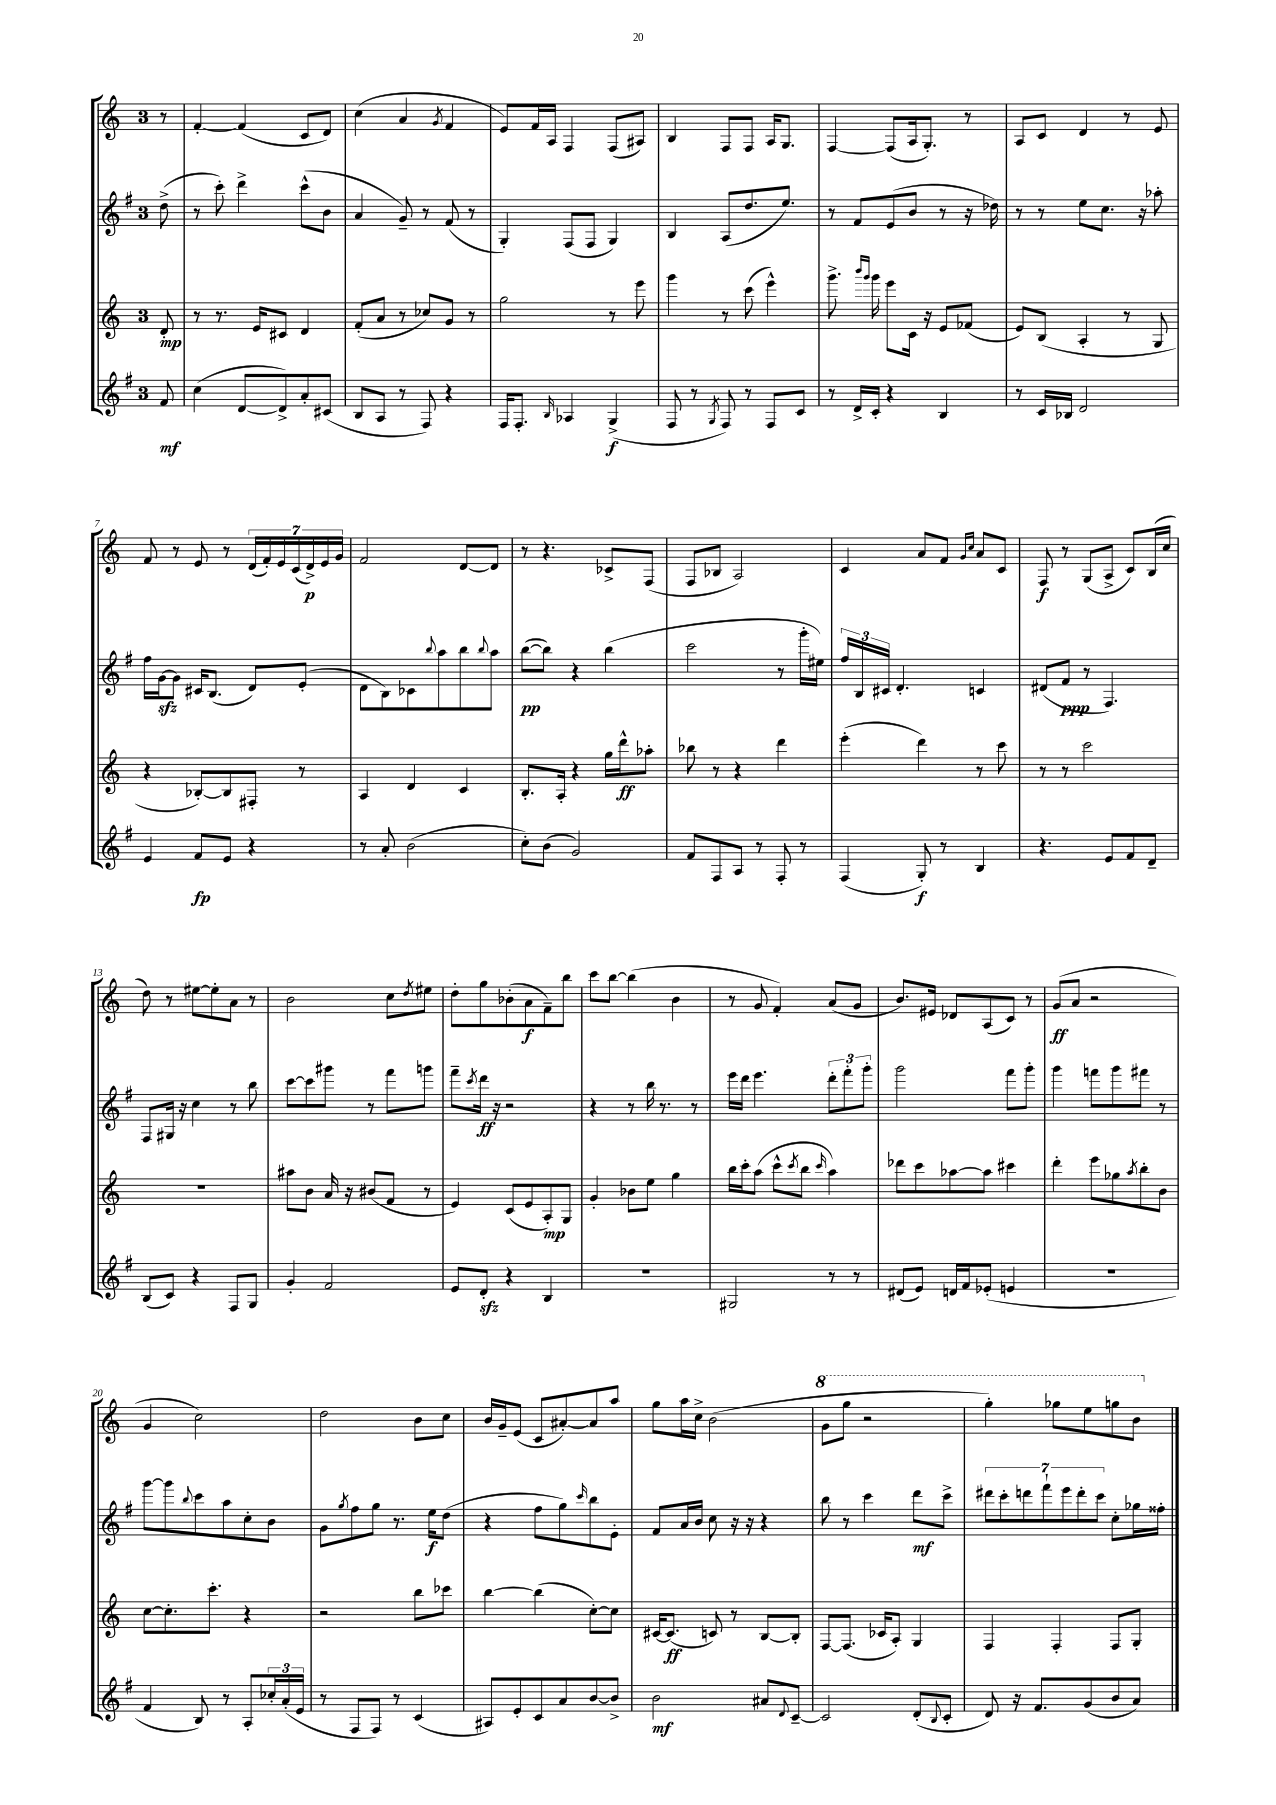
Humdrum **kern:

**kern	**dynam	**kern	**dynam	**kern	**dynam	**kern	**dynam
*part4	*part4	*part3	*part3	*part2	*part2	*part1	*part1
*staff4	*staff4	*staff3	*staff3	*staff2	*staff2	*staff1	*staff1
*clefG2	*	*clefG2	*	*clefG2	*	*clefG2	*
*k[f#]	*	*k[]	*	*k[f#]	*	*k[]	*
*M3/4	*	*M3/4	*	*M3/4	*	*M3/4	*
=	=	=	=	=	=	=	=
8f#/	mf	8d'/	mp	(8dd^\	.	8r	.
=1	=1	=1	=1	=1	=1	=1	=1
(4cc\	.	8r	.	8r	.	[4f'/	.
.	.	8.r	.	8ccc'\)	.	.	.
[8d/L	.	.	.	4ddd^\	.	(4f/]	.
.	.	16e/KL	.	.	.	.	.
8d^/])	.	8c#X/J	.	.	.	.	.
8a'/	.	4d/	.	(8ccc^^\L	.	8c/L	.
(8c#X/J	.	.	.	8b\J	.	8d/J)	.
=2	=2	=2	=2	=2	=2	=2	=2
8B/L	.	(8f'/L	.	4a/	.	(4cc\	.
8A/J	.	8a/J	.	.	.	.	.
8r	.	8r	.	8g~/)	.	4a/	.
8F#/)	.	8cc-X/L)	.	8r	.	.	.
.	.	.	.	.	.	8qg/	.
4r	.	8g/J	.	(8f#/	.	4f/	.
.	.	8r	.	8r	.	.	.
=3	=3	=3	=3	=3	=3	=3	=3
16F#/KL	.	2gg\	.	4G'/)	.	8e/L)	.
8.F#'/J	.	.	.	.	.	.	.
.	.	.	.	.	.	16f/L	.
.	.	.	.	.	.	16A/JJ	.
16qqB/	.	.	.	.	.	.	.
4A-X/	.	.	.	(8F#/L	.	4F/	.
.	.	.	.	8F#/J	.	.	.
(4G^/	f	8r	.	4G/)	.	(8F/L	.
.	.	8eee\	.	.	.	8A#X/J)	.
=4	=4	=4	=4	=4	=4	=4	=4
8F#/	.	4ggg\	.	4B/	.	4B/	.
8r	.	.	.	.	.	.	.
8qG/	.	.	.	.	.	.	.
8F#/)	.	8r	.	(8A/L	.	8F/L	.
8r	.	(8ccc\	.	8.dd/	.	8F/J	.
8F#/L	.	4eee^^\)	.	.	.	16A/KL	.
.	.	.	.	8.ee/J)	.	8.G/J	.
8c/J	.	.	.	.	.	.	.
=5	=5	=5	=5	=5	=5	=5	=5
8r	.	8.ggg^\	.	8r	.	[4F/	.
16d^/LL	.	.	.	8f#/L	.	.	.
.	.	16qqbbb/LL	.	.	.	.	.
.	.	16qqggg/JJ	.	.	.	.	.
16c'/JJ	.	16ggg\	.	.	.	.	.
4r	.	8eee\L	.	(8e/	.	(8F/L]	.
.	.	16c\Jk	.	8b/J	.	16A/k	.
.	.	16r	.	.	.	8.G'/J)	.
4B/	.	8e/L	.	8r	.	.	.
.	.	(8f-X/J	.	16r	.	8r	.
.	.	.	.	16dd-X\)	.	.	.
=6	=6	=6	=6	=6	=6	=6	=6
8r	.	8e/L)	.	8r	.	8A/L	.
16c/LL	.	(8B/J	.	8r	.	8c/J	.
16B-X/JJ	.	.	.	.	.	.	.
2d/	.	4A'/	.	8ee\L	.	4d/	.
.	.	.	.	8.cc\J	.	.	.
.	.	8r	.	.	.	8r	.
.	.	.	.	16r	.	.	.
.	.	8G/	.	8aa-X'\	.	8e/	.
!!LO:LB:g=z
=7	=7	=7	=7	=7	=7	=7	=7
4e/	.	4r	.	16ff#\LL	.	8f/	.
.	.	.	.	[16gzz\J	.	.	.
.	.	.	.	8g\J]	.	8r	.
8f#/L	fp	[8B-X'/L)	.	16c#X/KL	.	8e/	.
.	.	.	.	(8.B/J	.	.	.
8e/J	.	8B-/]	.	.	.	8r	.
4r	.	8F#X'/J	.	8d/L)	.	(28d/LL	.
.	.	.	.	.	.	28f'/)	.
.	.	.	.	.	.	28e/	.
.	.	.	.	.	.	(28c/	.
.	.	8r	.	(8e'/J	.	.	.
.	.	.	.	.	.	28d^/)	p
.	.	.	.	.	.	28e/	.
.	.	.	.	.	.	28g/JJ	.
=8	=8	=8	=8	=8	=8	=8	=8
8r	.	4A/	.	8d\L	.	2f/	.
8a'/	.	.	.	8B\)	.	.	.
(2b\	.	4d/	.	8c-X\	.	.	.
.	.	.	.	8qqbb/	.	.	.
.	.	.	.	8aa\	.	.	.
.	.	4c/	.	8bb\	.	[8d/L	.
.	.	.	.	8qqbb/	.	.	.
.	.	.	.	8aa\J	.	8d/J]	.
=9	=9	=9	=9	=9	=9	=9	=9
8cc'\L)	.	8.B'/L	.	([8bb\L	pp	8r	.
(8b\J	.	.	.	8bb\J])	.	4.r	.
.	.	16A'/Jk	.	.	.	.	.
2g/)	.	4r	.	4r	.	.	.
.	.	16gg\LL	.	(4bb\	.	8c-X^/L	.
.	.	16ddd^^\J	ff	.	.	.	.
.	.	8aa-X'\J	.	.	.	(8F/J	.
=10	=10	=10	=10	=10	=10	=10	=10
8f#/L	.	8bb-X\	.	2ccc\	.	8F/L	.
8F#/	.	8r	.	.	.	8B-X/J	.
8A/J	.	4r	.	.	.	2A/)	.
8r	.	.	.	.	.	.	.
8F#'/	.	4ddd\	.	8r	.	.	.
8r	.	.	.	16ggg'\LL	.	.	.
.	.	.	.	16ee#X\JJ)	.	.	.
=11	=11	=11	=11	=11	=11	=11	=11
(4F#/	.	(4eee'\	.	24ff#/LL	.	4c/	.
.	.	.	.	24B/	.	.	.
.	.	.	.	24c#X/JJ	.	.	.
.	.	.	.	4.d'/	.	.	.
8G'/)	f	4ddd\)	.	.	.	8a/L	.
8r	.	.	.	.	.	8f/J	.
.	.	.	.	.	.	16qqg/LL	.
.	.	.	.	.	.	16qqcc/JJ	.
4B/	.	8r	.	4cn/	.	8a/L	.
.	.	8ccc\	.	.	.	8c/J	.
=12	=12	=12	=12	=12	=12	=12	=12
4.r	.	8r	.	(8d#X/L	.	8F/	f
.	.	8r	.	8f#/J	ppp	8r	.
.	.	2ccc\	.	8r	.	(8G/L	.
8e/L	.	.	.	4.F#/)	.	8A^/J	.
8f#/	.	.	.	.	.	8c/L)	.
8d~/J	.	.	.	.	.	(16B/L	.
.	.	.	.	.	.	16cc/JJ	.
!!LO:LB:g=z
=13	=13	=13	=13	=13	=13	=13	=13
(8B/L	.	2.r	.	8F#/L	.	8dd\)	.
8c/J)	.	.	.	16G#X/Jk	.	8r	.
.	.	.	.	16r	.	.	.
4r	.	.	.	4cc\	.	[8ee#X\L	.
.	.	.	.	.	.	8ee#'\]	.
8F#/L	.	.	.	8r	.	8a\J	.
8G/J	.	.	.	8bb\	.	8r	.
=14	=14	=14	=14	=14	=14	=14	=14
4g'/	.	8aa#X\L	.	[8ccc\L	.	2b\	.
.	.	8b\J	.	8ccc\]	.	.	.
2f#/	.	16a/	.	8ggg#X\J	.	.	.
.	.	16r	.	.	.	.	.
.	.	(8b#X/L	.	8r	.	.	.
.	.	8f/J	.	8fff#\L	.	8cc\L	.
.	.	.	.	.	.	8qdd/	.
.	.	8r	.	8gggn\J	.	8ee#X\J	.
=15	=15	=15	=15	=15	=15	=15	=15
8e/L	.	4e/)	.	8fff#~\L	.	8dd'\L	.
.	.	.	.	8qccc/	.	.	.
8dzz'/J	.	.	.	16ddd\Jk	ff	8gg\	.
.	.	.	.	16r	.	.	.
4r	.	(8c/L	.	2r	.	(8b-X'\	.
.	.	8e/	.	.	.	8a\	f
4B/	.	8A'/)	mp	.	.	8f~\)	.
.	.	8G/J	.	.	.	8bb\J	.
=16	=16	=16	=16	=16	=16	=16	=16
2.r	.	4g'/	.	4r	.	8ccc\L	.
.	.	.	.	.	.	[8bb\J	.
.	.	8b-X\L	.	8r	.	(4bb\]	.
.	.	8ee\J	.	16bb\	.	.	.
.	.	.	.	8.r	.	.	.
.	.	4gg\	.	.	.	4b\	.
.	.	.	.	8r	.	.	.
=17	=17	=17	=17	=17	=17	=17	=17
2G#X/	.	16bb\LL	.	16eee\LL	.	8r	.
.	.	16ccc'\J	.	16ddd\JJ	.	.	.
.	.	(8aa\J	.	4.eee\	.	8g/	.
.	.	8ccc^^\L	.	.	.	4f'/)	.
.	.	8qccc/	.	.	.	.	.
.	.	8bb\J	.	.	.	.	.
.	.	16qqccc/	.	.	.	.	.
8r	.	4aa\)	.	12ddd'\L	.	(8a/L	.
.	.	.	.	12fff#'\	.	.	.
8r	.	.	.	.	.	8g/J	.
.	.	.	.	12ggg'\J	.	.	.
=18	=18	=18	=18	=18	=18	=18	=18
(8d#X/L	.	8ddd-X\L	.	2ggg\	.	8.b/L)	.
8e/J)	.	8ccc\	.	.	.	.	.
.	.	.	.	.	.	16e#X/Jk	.
16dn/LL	.	[8aa-X\	.	.	.	8d-X/L	.
16f#/J	.	.	.	.	.	.	.
(8e-X'/J	.	8aa-\J]	.	.	.	(8A/	.
4en/	.	4ccc#X\	.	8fff#\L	.	8c/J)	.
.	.	.	.	8ggg'\J	.	8r	.
=19	=19	=19	=19	=19	=19	=19	=19
2.r	.	4ddd'\	.	4ggg\	.	(8g/L	ff
.	.	.	.	.	.	8a/J	.
.	.	8eee\L	.	8fffn\L	.	2r	.
.	.	8gg-X\	.	8ggg\	.	.	.
.	.	8qaa/	.	.	.	.	.
.	.	8bb'\	.	8fff#X\J	.	.	.
.	.	8b\J	.	8r	.	.	.
!!LO:LB:g=z
=20	=20	=20	=20	=20	=20	=20	=20
4f#/	.	[8cc\L	.	[8ggg\L	.	4g/	.
.	.	8.cc'\]	.	8ggg\]	.	.	.
.	.	.	.	8qqbb/	.	.	.
8B/)	.	.	.	8ccc\	.	2cc\)	.
.	.	8.ccc'\J	.	.	.	.	.
8r	.	.	.	8aa\	.	.	.
8A'/L	.	4r	.	8cc'\	.	.	.
24cc-X'/L	.	.	.	8b\J	.	.	.
(24a'/	.	.	.	.	.	.	.
24e/JJ	.	.	.	.	.	.	.
=21	=21	=21	=21	=21	=21	=21	=21
8r	.	2r	.	8g\L	.	2dd\	.
.	.	.	.	8qgg/	.	.	.
8F#/L	.	.	.	8ff#\	.	.	.
8F#/J)	.	.	.	8gg\J	.	.	.
8r	.	.	.	8.r	.	.	.
(4c/	.	8bb\L	.	.	.	8b\L	.
.	.	.	.	16ee\KL	f	.	.
.	.	8ccc-X\J	.	(8dd\J	.	8cc\J	.
=22	=22	=22	=22	=22	=22	=22	=22
8A#X/L)	.	[4bb\	.	4r	.	16b/LL	.
.	.	.	.	.	.	16g~/J	.
8e'/	.	.	.	.	.	(8e/J	.
8c/	.	(4bb\]	.	8ff#\L	.	8c/L	.
8a/	.	.	.	8gg\)	.	[8a#X'/)	.
.	.	.	.	16qqccc/	.	.	.
[8b/	.	[8cc'\L)	.	8bb\	.	8a#/]	.
8b^/J]	.	8cc\J]	.	8e'\J	.	8aa/J	.
=23	=23	=23	=23	=23	=23	=23	=23
2b\	mf	[16c#X/KL	.	8f#/L	.	8gg\L	.
.	.	(8.c#/J]	ff	.	.	.	.
.	.	.	.	16a/L	.	16aa\L	.
.	.	.	.	16b/JJ	.	16cc^\JJ	.
.	.	8cn/)	.	8cc\	.	(2b\	.
.	.	8r	.	16r	.	.	.
.	.	.	.	16r	.	.	.
8a#X/L	.	[8B/L	.	4r	.	.	.
8qqd/	.	.	.	.	.	.	.
[8c~/J	.	8B'/J]	.	.	.	.	.
=24	=24	=24	=24	=24	=24	=24	=24
*	*	*	*	*	*	*8va	*
2c/]	.	[8F/L	.	8bb\	.	8gg\L	.
.	.	(8.F/J]	.	8r	.	8ggg\J	.
.	.	.	.	4ccc\	.	2r	.
.	.	16c-X/KL	.	.	.	.	.
.	.	8A'/J)	.	.	.	.	.
(8d'/L	.	4G/	.	8ddd\L	mf	.	.
8qqB/	.	.	.	.	.	.	.
8c'/J	.	.	.	8ccc^\J	.	.	.
=25	=25	=25	=25	=25	=25	=25	=25
8d/)	.	4F/	.	14ddd#X\L	.	4ggg'\)	.
.	.	.	.	14ccc'\	.	.	.
16r	.	.	.	.	.	.	.
.	.	.	.	14dddn\	.	.	.
8.f#/L	.	.	.	.	.	.	.
.	.	.	.	14fff#`\	.	.	.
.	.	4F'/	.	.	.	8ggg-X\L	.
.	.	.	.	14eee\	.	.	.
.	.	.	.	14ddd'\	.	.	.
(8g/	.	.	.	.	.	8eee\	.
.	.	.	.	14ccc\J	.	.	.
8b/	.	8F/L	.	8cc'\L	.	8gggn\	.
8a/J)	.	8G'/J	.	16gg-X\L	.	8bb\J	.
.	.	.	.	16ff##X'\JJ	.	.	.
*	*	*	*	*	*	*X8va	*
==	==	==	==	==	==	==	==
*-	*-	*-	*-	*-	*-	*-	*-
